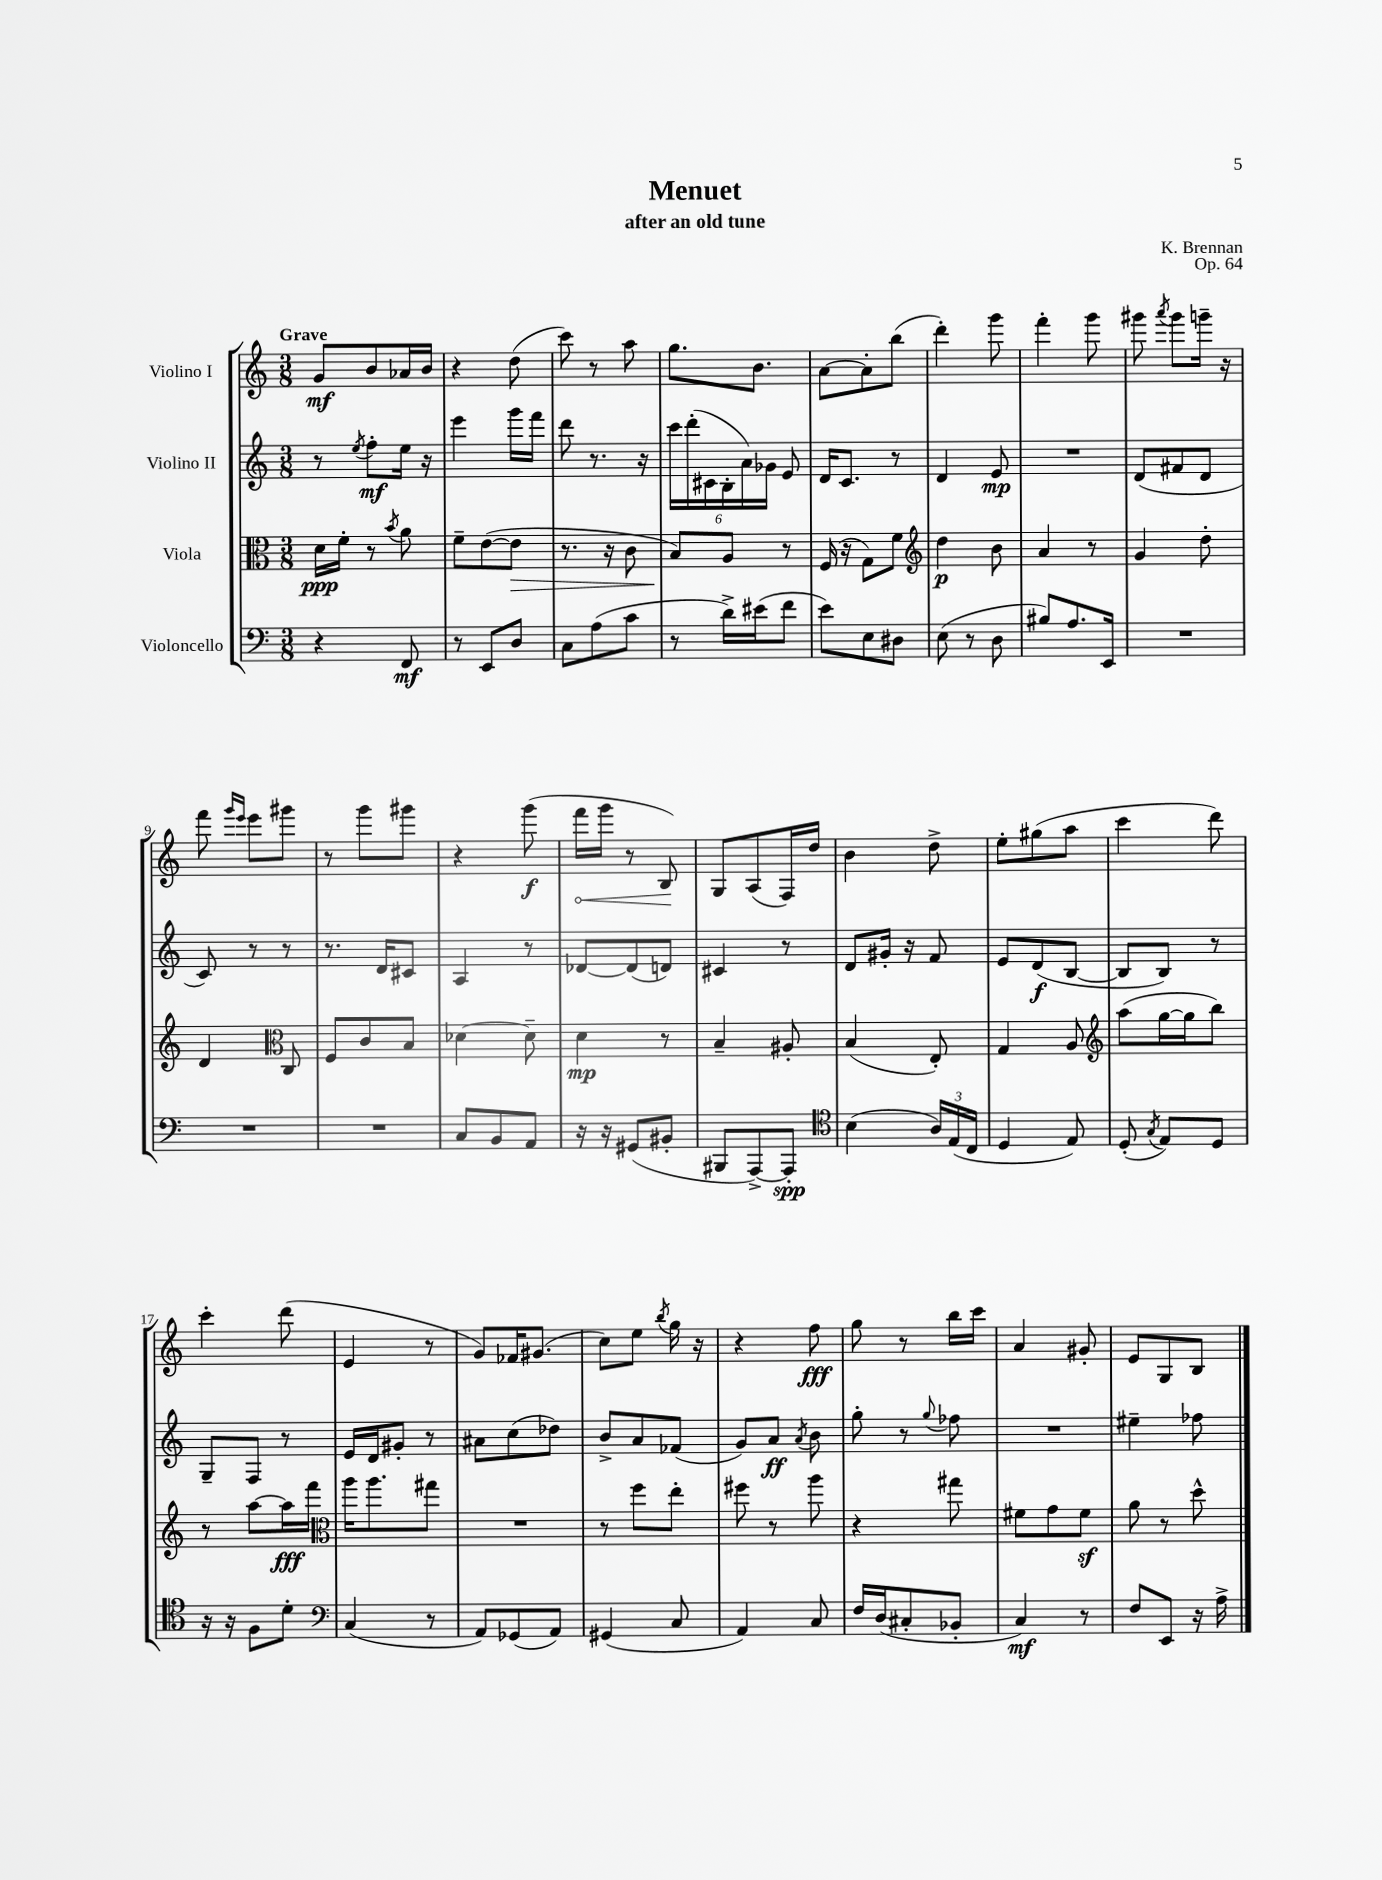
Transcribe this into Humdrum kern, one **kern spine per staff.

**kern	**dynam	**kern	**dynam	**kern	**dynam	**kern	**dynam
*part4	*part4	*part3	*part3	*part2	*part2	*part1	*part1
*staff4	*staff4	*staff3	*staff3	*staff2	*staff2	*staff1	*staff1
*I"Violoncello	*	*I"Viola	*	*I"Violino II	*	*I"Violino I	*
*clefF4	*	*clefC3	*	*clefG2	*	*clefG2	*
*k[]	*	*k[]	*	*k[]	*	*k[]	*
*M3/8	*	*M3/8	*	*M3/8	*	*M3/8	*
=1	=1	=1	=1	=1	=1	=1	=1
!	!	!	!	!	!	!LO:TX:a:B:t=Grave	!
4r	.	16d\LL	ppp	8r	.	8g/L	mf
.	.	16f'\JJ	.	.	.	.	.
.	.	.	.	8qee/	.	.	.
.	.	8r	.	8ff'\L	mf	8b/	.
.	.	8qb/	.	.	.	.	.
8FF/	mf	8a\	.	16ee\Jk	.	16a-X/L	.
.	.	.	.	16r	.	16b/JJ	.
=2	=2	=2	=2	=2	=2	=2	=2
8r	.	8f~\L	.	4eee\	.	4r	.
8EE/L	.	([8e\	.	.	.	.	.
!	!	!	!LO:HP:b	!	!	!	!
8D/J	.	8e\J]	>	16ggg\LL	.	(8dd\	.
.	.	.	.	16fff\JJ	.	.	.
=3	=3	=3	=3	=3	=3	=3	=3
8C\L	.	8.r	.	8ddd\	.	8ccc\)	.
(8A\	.	.	.	8.r	.	8r	.
.	.	16r	.	.	.	.	.
8c\J	.	8c\	.	.	.	8aa\	.
.	.	.	.	16r	.	.	.
=4	=4	=4	=4	=4	=4	=4	=4
8r	.	8B/L)	.	24ccc\LL	.	8.gg\L	.
.	.	.	.	(24ddd'\	.	.	.
.	.	.	.	24c#X\	.	.	.
16d^\LL)	.	8A/J	]	24B'\	.	.	.
.	.	.	.	24a\)	.	.	.
(16e#X\J	.	.	.	.	.	8.b\J	.
.	.	.	.	24g-X\JJ	.	.	.
8f\J	.	8r	.	8e/	.	.	.
=5	=5	=5	=5	=5	=5	=5	=5
8e\L)	.	(16F/	.	16d/KL	.	[8a\L	.
.	.	16r	.	8.c/J	.	.	.
8E\	.	8G\L)	.	.	.	8a'\]	.
8D#X\J	.	8f\J	.	8r	.	(8bb\J	.
=6	=6	=6	=6	=6	=6	=6	=6
*	*	*clefG2	*	*	*	*	*
(8E\	.	4dd\	p	4d/	.	4ddd'\)	.
8r	.	.	.	.	.	.	.
8D\	.	8b\	.	8e/	mp	8ggg\	.
=7	=7	=7	=7	=7	=7	=7	=7
8B#X/L)	.	4a/	.	4.r	.	4fff'\	.
8.A/	.	.	.	.	.	.	.
.	.	8r	.	.	.	8ggg\	.
16EE/Jk	.	.	.	.	.	.	.
=8	=8	=8	=8	=8	=8	=8	=8
4.r	.	4g/	.	(8d/L	.	8ggg#X\	.
.	.	.	.	.	.	8qaaa/	.
.	.	.	.	8f#X/	.	8ggg#\L	.
.	.	8dd'\	.	8d/J	.	16gggn~\Jk	.
.	.	.	.	.	.	16r	.
!!LO:LB:g=z
=9	=9	=9	=9	=9	=9	=9	=9
4.r	.	4d/	.	8c/)	.	8fff\	.
.	.	.	.	.	.	16qqggg/LL	.
.	.	.	.	.	.	16qqeee/JJ	.
.	.	.	.	8r	.	8eee\L	.
*	*	*clefC3	*	*	*	*	*
.	.	8C/	.	8r	.	8ggg#X\J	.
=10	=10	=10	=10	=10	=10	=10	=10
4.r	.	8F/L	.	8.r	.	8r	.
.	.	8c/	.	.	.	8ggg\L	.
.	.	.	.	16d/KL	.	.	.
.	.	8B/J	.	8c#X/J	.	8ggg#X\J	.
=11	=11	=11	=11	=11	=11	=11	=11
8C/L	.	[4d-X\	.	4A/	.	4r	.
8BB/	.	.	.	.	.	.	.
8AA/J	.	8d-~\]	.	8r	.	(8ggg\	f
=12	=12	=12	=12	=12	=12	=12	=12
!	!	!	!	!	!	!	!LO:HP:b
16r	.	4d\	mp	[8d-X/L	.	16fff\LL	<
16r	.	.	.	.	.	16ggg\JJ	.
(8GG#X/L	.	.	.	(8d-/]	.	8r	.
8BB#X'/J	.	8r	.	8dn/J)	.	8B/)	.
.	.	.	.	.	.	.	[
=13	=13	=13	=13	=13	=13	=13	=13
8BBB#X/L	.	4B~/	.	4c#X/	.	8G/L	.
[8AAA^/)	.	.	.	.	.	(8A/	.
8AAA'/J]	spp	8A#X'/	.	8r	.	16F/L)	.
.	.	.	.	.	.	16dd/JJ	.
=14	=14	=14	=14	=14	=14	=14	=14
*clefC4	*	*	*	*	*	*	*
(4B\	.	(4B/	.	8d/L	.	4b\	.
.	.	.	.	16g#X'/Jk	.	.	.
.	.	.	.	16r	.	.	.
24A/LL)	.	8E'/)	.	8f/	.	8dd^\	.
(24E/	.	.	.	.	.	.	.
24C/JJ	.	.	.	.	.	.	.
=15	=15	=15	=15	=15	=15	=15	=15
4D/	.	4G/	.	8e/L	.	8ee'\L	.
.	.	.	.	(8d/	f	(8gg#X\	.
8E/)	.	8A/	.	[8B/J	.	8aa\J	.
=16	=16	=16	=16	=16	=16	=16	=16
*	*	*clefG2	*	*	*	*	*
(8D'/	.	(8aa\L	.	8B/L]	.	4ccc\	.
8qG/	.	.	.	.	.	.	.
8E/L)	.	[16gg\L	.	8B/J)	.	.	.
.	.	16gg\J]	.	.	.	.	.
8D/J	.	8bb\J)	.	8r	.	8ddd\)	.
!!LO:LB:g=z
=17	=17	=17	=17	=17	=17	=17	=17
16r	.	8r	.	8G~/L	.	4ccc'\	.
16r	.	.	.	.	.	.	.
8F\L	.	[8aa\L	.	8F/J	.	.	.
8d'\J	.	16aa\L]	fff	8r	.	(8ddd\	.
.	.	16fff\JJ	.	.	.	.	.
=18	=18	=18	=18	=18	=18	=18	=18
*clefF4	*	*clefC3	*	*	*	*	*
(4C/	.	16aa\KL	.	16e/LL	.	4e/	.
.	.	8.aa\	.	16d/J	.	.	.
.	.	.	.	8g#X'/J	.	.	.
8r	.	8gg#X\J	.	8r	.	8r	.
=19	=19	=19	=19	=19	=19	=19	=19
8AA/L)	.	4.r	.	8a#X\L	.	8g/L)	.
(8GG-X/	.	.	.	(8cc\	.	16f-X/K	.
.	.	.	.	.	.	(8.g#X/J	.
8AA/J)	.	.	.	8dd-X\J)	.	.	.
=20	=20	=20	=20	=20	=20	=20	=20
(4GG#X/	.	8r	.	8b^/L	.	8cc\L)	.
.	.	8ff\L	.	8a/	.	8ee\J	.
.	.	.	.	.	.	8qbb/	.
8C/	.	8ee'\J	.	(8f-X/J	.	16gg\	.
.	.	.	.	.	.	16r	.
=21	=21	=21	=21	=21	=21	=21	=21
4AA/)	.	8ff#X\	.	8g/L)	.	4r	.
.	.	8r	.	8a/J	ff	.	.
.	.	.	.	8qa/	.	.	.
8C/	.	8aa\	.	8b\	.	8ff\	fff
=22	=22	=22	=22	=22	=22	=22	=22
16F/LL	.	4r	.	8gg'\	.	8gg\	.
(16D/J	.	.	.	.	.	.	.
8C#X'/	.	.	.	8r	.	8r	.
.	.	.	.	8qqgg/	.	.	.
8BB-X'/J	.	8gg#X\	.	8ff-X\	.	16bb\LL	.
.	.	.	.	.	.	16ccc\JJ	.
=23	=23	=23	=23	=23	=23	=23	=23
4C/)	mf	8f#X\L	.	4.r	.	4a/	.
.	.	8g\	.	.	.	.	.
8r	.	8f#z\J	.	.	.	8g#X'/	.
=24	=24	=24	=24	=24	=24	=24	=24
8F/L	.	8a\	.	4ee#X~\	.	8e/L	.
8EE/J	.	8r	.	.	.	8G/	.
16r	.	8dd^^\	.	8ff-X\	.	8B/J	.
16A^\	.	.	.	.	.	.	.
==	==	==	==	==	==	==	==
*-	*-	*-	*-	*-	*-	*-	*-
